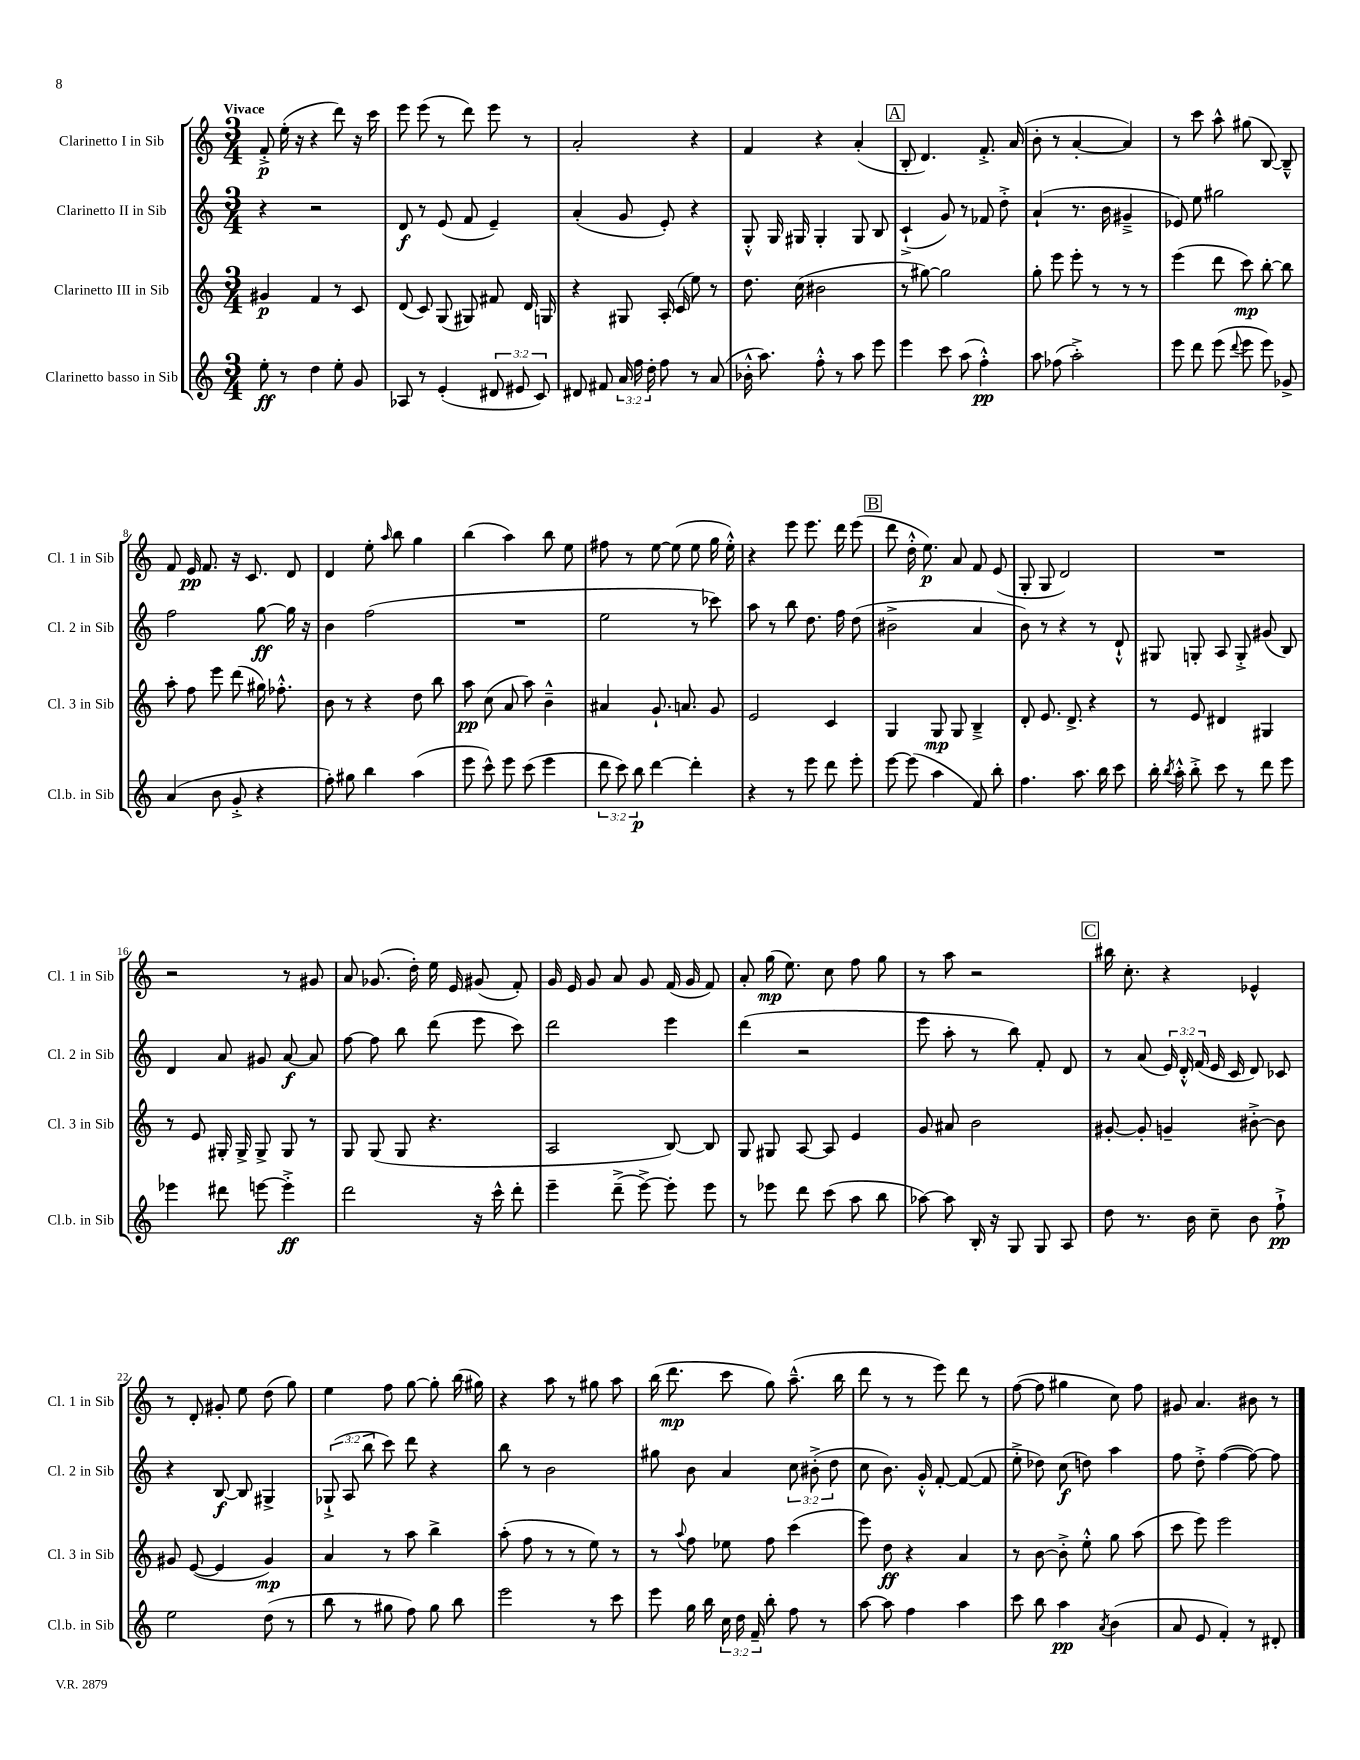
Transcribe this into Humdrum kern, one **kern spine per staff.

**kern	**kern	**kern	**kern
*staff4	*staff3	*staff2	*staff1
*clefG2	*clefG2	*clefG2	*clefG2
*k[]	*k[]	*k[]	*k[]
*M3/4	*M3/4	*M3/4	*M3/4
8ee'	4g#	4r	8f'^
8r	.	.	(16ee'
.	.	.	16r
4dd	4f	2r	4r
8ee'	8r	.	8ddd)
8g	8c	.	16r
.	.	.	16ccc
=	=	=	=
8A-	(8d	8d	8eee
8r	8c)	8r	(8eee
(4e'	(8G	(8e	8r
.	8G#)	8f	8ddd)
12d#	8f#	4e~)	8eee
12e#	.	.	.
.	16d	.	8r
12c)	.	.	.
.	16G	.	.
=	=	=	=
8d#	4r	(4a'	2a'
8f#	.	.	.
24a	8G#	8g	.
24ff	.	.	.
24dd'	.	.	.
8ff	16A'	8e')	.
.	(16c	.	.
8r	8ee)	4r	4r
(8a	8r	.	.
=	=	=	=
16b-'^^	8.dd	8G'^^	4f
8.aa)	.	.	.
.	.	16G	.
.	(16cc	16G#	.
8ff'^^	2b#	4G#'	4r
8r	.	.	.
8aa	.	8G#	(4a'
8eee	.	8B	.
=	=	=	=
4eee	8r	(4c`^	8B'
.	[8gg#)	.	4.d)
8ccc	2gg#]	8g)	.
(8aa	.	8r	.
4ff'^^)	.	8f-	8.f'^
.	.	8dd'^	.
.	.	.	(16a
=	=	=	=
8aa	8gg'	(4a`	8b'
(8ff-	8eee	.	8r
2aa'^)	8eee'	8.r	[4a'
.	8r	.	.
.	.	16b	.
.	8r	4g#~^	4a])
.	8r	.	.
=	=	=	=
8eee	(4eee	8e-)	8r
8ddd	.	8ee	8ccc
(8eee	8ddd	2gg#	8aa^^
8qqddd	.	.	.
8eee	8ccc)	.	(8gg#
8eee)	[8bb'	.	[8B)
8g-^	8bb]	.	8B~^^]
=	=	=	=
(4a	8aa'	2ff	8f
.	8ff	.	16e
.	.	.	8.f
8b	8eee	.	.
8g'^	(8ddd	.	16r
.	.	.	8.c
4r	16gg#)	[8gg	.
.	8.ff-'^^	.	.
.	.	16gg]	8d
.	.	16r	.
=	=	=	=
8ff')	8b	4b	4d
8gg#	8r	.	.
4bb	4r	(2ff	8ee'
.	.	.	16qqaa
.	.	.	8bb
(4aa	8dd	.	4gg
.	8bb	.	.
=	=	=	=
8eee	8aa	2.r	(4bb
8ccc^^)	(8cc	.	.
8eee	8a	.	4aa)
(8ccc	8aa)	.	.
4eee	4b~^^	.	8bb
.	.	.	8ee
=	=	=	=
12ddd	4a#	2ee	8ff#
12ccc)	.	.	.
.	.	.	8r
12bb	.	.	.
[4ddd	8.g`	.	[8ee
.	.	.	(8ee]
.	8.a	.	.
4ddd']	.	8r	8ee
.	8g	8ccc-)	16gg
.	.	.	16ee'^^)
=	=	=	=
4r	2e	8aa	4r
.	.	8r	.
8r	.	8bb	8eee
8eee	.	8.dd	8.eee
8ddd	4c	.	.
.	.	16ff	16ddd
8eee'	.	(8dd	(8eee
=	=	=	=
[8eee	4G	2b#^	8ddd
(8eee]	.	.	16dd'^^
.	.	.	8.ee)
4aa	8G	.	.
.	8G	.	8a
8f)	4B~^	4a	8f
8bb'	.	.	(8e
=	=	=	=
4.ff	8d'	8b)	8G'
.	8.e	8r	8G
.	.	4r	2d)
.	8.d^	.	.
8.aa	.	.	.
.	4r	8r	.
16bb	.	.	.
8ccc	.	8d`^^	.
=	=	=	=
16bb'	8r	8G#	2.r
8qbb	.	.	.
16aa'^^	.	.	.
8bb'^	8e	8G'	.
8ccc	4d#	8A	.
8r	.	8G'^	.
8ddd	4G#	(8g#	.
8eee	.	8B)	.
=	=	=	=
4eee-	8r	4d	2r
.	8e	.	.
8ddd#	16G#'	8a	.
.	16G#^	.	.
[8eee	8G#^	8g#	.
4eee'^]	8G#	[8a	8r
.	8r	8a]	8g#
=	=	=	=
2ddd	8G	[8ff	8a
.	(8G	8ff]	(8.g-
.	8G	8bb	.
.	.	.	16dd')
.	4.r	(8ddd	16ee
.	.	.	16e
16r	.	8eee	(8g#
16ccc^^	.	.	.
8ddd'	.	8ccc)	8f')
=	=	=	=
4eee~	2A	2ddd	16g
.	.	.	16e
.	.	.	8g
(8ddd~^	.	.	8a
[8eee^)	.	.	8g
8eee']	[8B)	4eee	(16f
.	.	.	16g
8eee	8B]	.	8f)
=	=	=	=
8r	8G	(4ddd	8a'
8eee-	8G#	.	(16gg
.	.	.	8.ee)
8ddd	[8A	2r	.
(8ccc	8A]	.	8cc
8aa	4e	.	8ff
8bb	.	.	8gg
=	=	=	=
[8aa-)	8g	8eee	8r
8aa-]	8a#	8aa'	8aa
16B'	2b	8r	2r
16r	.	.	.
8G	.	8bb)	.
8G	.	8f'	.
8A	.	8d	.
=	=	=	=
8dd	[8g#'	8r	16bb#
.	.	.	8.cc'
8.r	8g#']	(8a	.
.	4g~	24e)	4r
.	.	24d'^^	.
16b	.	.	.
.	.	(24f	.
8cc~	.	16e	.
.	.	16c	.
8b	[8b#'^	8d)	4e-^^
8ff`^	8b#]	8c-	.
=	=	=	=
2ee	8g#	4r	8r
.	([8e	.	8d'
.	4e]	[8B	8g#'
.	.	8B]	8ee
(8dd	4g#)	4G#^	(8dd
8r	.	.	8gg)
=	=	=	=
8bb	4a	(12G-`^	4ee
.	.	12A	.
8r	.	.	.
.	.	12bb	.
8gg#	8r	8ccc)	8ff
8ff)	8aa	8ddd	[8gg
8gg#	4bb^	4r	8gg']
8bb	.	.	(16bb
.	.	.	16gg#)
=	=	=	=
2eee	(8aa'	8bb	4r
.	8ff	8r	.
.	8r	2b	8aa
.	8r	.	8r
8r	8ee)	.	8gg#
8ccc	8r	.	8aa
=	=	=	=
8eee	8r	8gg#	(16bb
.	.	.	8.ddd
.	8qqaa	.	.
16gg	8ff	8b	.
16bb	.	.	.
24cc	8ee-	4a	8ccc
24dd	.	.	.
24f~	.	.	.
8bb'	8ff	.	8gg)
8ff	(4ccc	12cc	(8.aa~^^
.	.	(12b#'^	.
8r	.	.	.
.	.	12dd	.
.	.	.	16bb
=	=	=	=
[8aa	8eee)	8cc	8ddd
8aa]	8dd	8.b)	8r
4ff	4r	.	8r
.	.	16g'^^	.
.	.	[8f'	8eee)
4aa	4a	(8f_	8ddd
.	.	8f]	8r
=	=	=	=
8ccc	8r	8ee'^	([8ff
8bb	[8b	8dd-)	8ff]
4aa	8b'^]	(8cc	4gg#
.	8ee'^^	8dd)	.
8qa	.	.	.
(4b	8gg	4aa	8cc)
.	(8aa	.	8ff
=	=	=	=
8a	8ccc	8ff	8g#
8e	8eee)	8dd'^	4.a
4f')	2eee	([4ff	.
8r	.	8ff_)	8b#
8d#'	.	8ff]	8r
==	==	==	==
*-	*-	*-	*-
